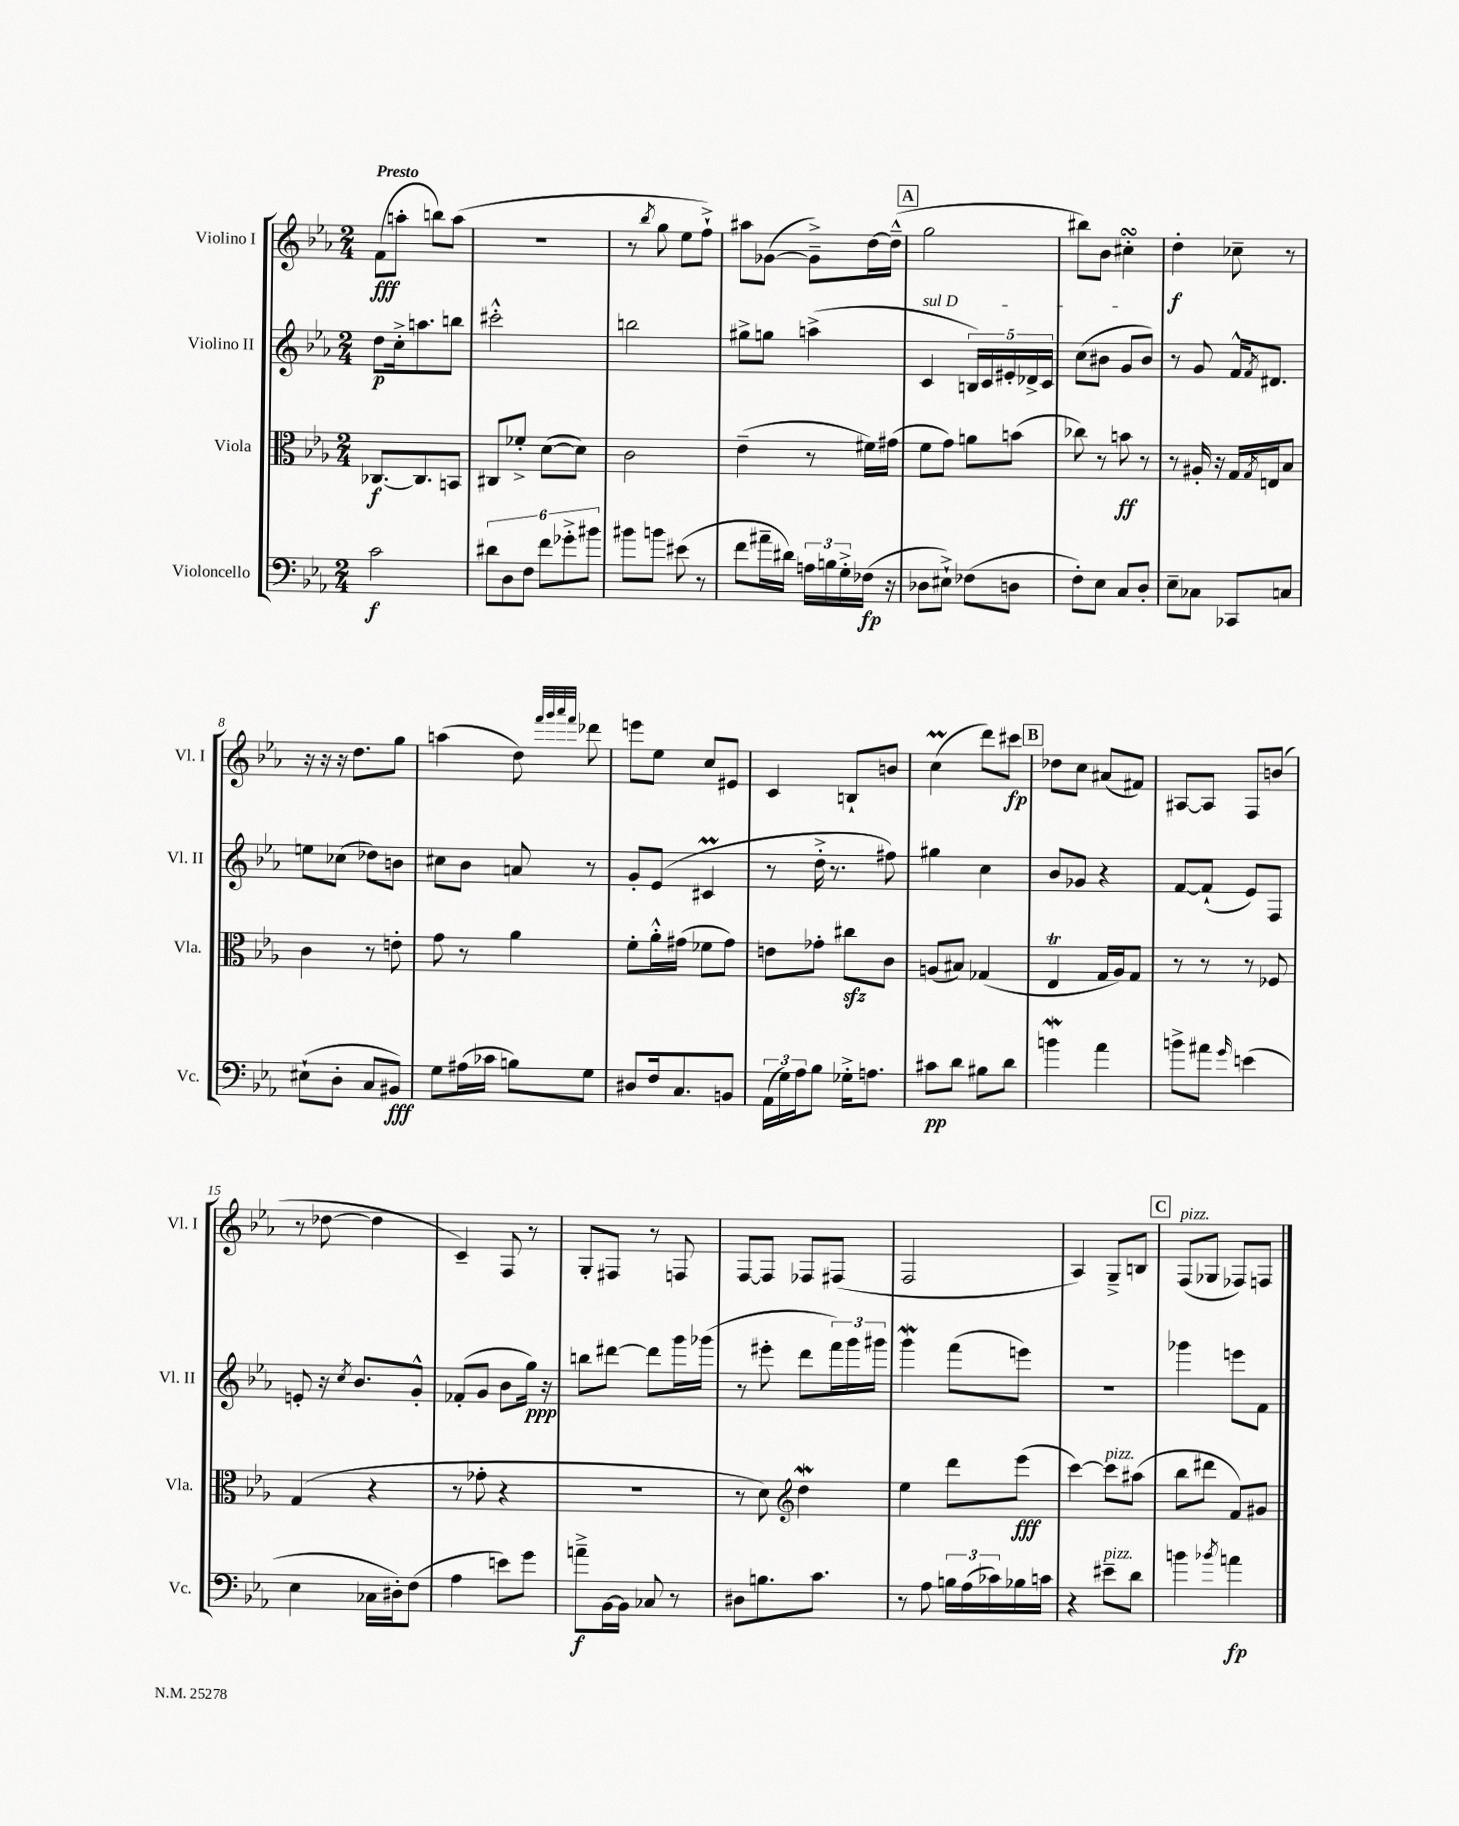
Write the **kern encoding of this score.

**kern	**dynam	**kern	**dynam	**kern	**dynam	**kern	**dynam
*part4	*part4	*part3	*part3	*part2	*part2	*part1	*part1
*staff4	*staff4	*staff3	*staff3	*staff2	*staff2	*staff1	*staff1
*I"Violoncello	*	*I"Viola	*	*I"Violino II	*	*I"Violino I	*
*I'Vc.	*	*I'Vla.	*	*I'Vl. II	*	*I'Vl. I	*
*clefF4	*	*clefC3	*	*clefG2	*	*clefG2	*
*k[b-e-a-]	*	*k[b-e-a-]	*	*k[b-e-a-]	*	*k[b-e-a-]	*
*M2/4	*	*M2/4	*	*M2/4	*	*M2/4	*
=1	=1	=1	=1	=1	=1	=1	=1
!	!	!	!	!	!	!LO:TX:a:B:t=Presto	!
2c\	f	[8.C-X/L	f	8dd\L	p	(8f\L	fff
.	.	.	.	16cc'^\k	.	8aan'\J	.
.	.	8.C-/]	.	8.aan\	.	.	.
.	.	.	.	.	.	8bbn\L)	.
.	.	8BBn/J	.	8bbn\J	.	(8aa\J	.
=2	=2	=2	=2	=2	=2	=2	=2
12d#X\L	.	8C#X/L	.	2ccc#X'^^\	.	2r	.
12D\	.	.	.	.	.	.	.
.	.	8f-X'^/J	.	.	.	.	.
12F\J	.	.	.	.	.	.	.
12f\L	.	([8d\L	.	.	.	.	.
12g-X'^\	.	.	.	.	.	.	.
.	.	8d\J])	.	.	.	.	.
12b#X\J	.	.	.	.	.	.	.
=3	=3	=3	=3	=3	=3	=3	=3
8b#X\L	.	2c\	.	2bbn\	.	8r	.
.	.	.	.	.	.	8qbb-/	.
8bn\J	.	.	.	.	.	8gg\	.
(8e#X\	.	.	.	.	.	8ee-\L	.
8r	.	.	.	.	.	8ff`^\J)	.
=4	=4	=4	=4	=4	=4	=4	=4
8f\L	.	(4e-~\	.	8gg#X^\L	.	8aa#X\L	.
16a#X~\L	.	.	.	8ggn\J	.	([8g-X\J	.
16d#X\JJ)	.	.	.	.	.	.	.
24An\LL	.	8r	.	(4aan^\	.	8g-~^\L])	.
24Bn\	.	.	.	.	.	.	.
24G'^\	.	.	.	.	.	.	.
(16F-X\JJ	fp	16f#X\LL)	.	.	.	[16dd\L	.
16r	.	(16g#X\JJ	.	.	.	(16dd~^^\JJ]	.
!!LO:REH:place=s1:t=A
=5	=5	=5	=5	=5	=5	=5	=5
!	!	!	!	!LO:TX:a:i:t=sul D	!	!	!
8D-X\L	.	8f\L	.	4c/	.	2gg\	.
8E#X`^\J)	.	8g\J)	.	.	.	.	.
(8F-X\L	.	8an\L	.	20Bn/LL)	.	.	.
.	.	.	.	20c/	.	.	.
.	.	.	.	20e#X'/	.	.	.
8Dn\J	.	(8bn\J	.	.	.	.	.
.	.	.	.	20d-X^/	.	.	.
.	.	.	.	20c/JJ	.	.	.
=6	=6	=6	=6	=6	=6	=6	=6
8F'\L)	.	8cc-X\)	.	(8cc\L	.	8bb#X\L)	.
8E-\J	.	8r	.	8b#X\J	.	8b-\J	.
8C/L	.	8bn\	ff	8g/L	.	4cc#XsSsS'\	.
8D'/J	.	8r	.	8b#/J)	.	.	.
=7	=7	=7	=7	=7	=7	=7	=7
8E-~\L	.	8r	.	8r	.	4dd'\	f
8C-X\J	.	16A#X'/	.	8g/	.	.	.
.	.	16r	.	.	.	.	.
8CC-X/L	.	16G/LL	.	16f^^/KL	.	8cc-X~\	.
.	.	8qG/	.	8qf/	.	.	.
.	.	16En/J	.	8.d#X/J	.	.	.
8Cn/J	.	8B-/J	.	.	.	8r	.
!!LO:LB:g=z
=8	=8	=8	=8	=8	=8	=8	=8
(8E#X`\L	.	4c\	.	8een\L	.	16r	.
.	.	.	.	.	.	16r	.
8D'\J	.	.	.	(8cc-X\J	.	16r	.
.	.	.	.	.	.	8.dd\L	.
8C/L	.	8r	.	8dd-X\L)	.	.	.
8BB#X/J)	fff	8en'\	.	8bn\J	.	8gg\J	.
=9	=9	=9	=9	=9	=9	=9	=9
8G\L	.	8g\	.	8cc#X\L	.	(4aan\	.
(16A#X\L	.	8r	.	8b-\J	.	.	.
16c-X\JJ	.	.	.	.	.	.	.
8Bn\L)	.	4a-\	.	8an/	.	8dd\)	.
.	.	.	.	.	.	32qqfff/LLL	.
.	.	.	.	.	.	32qqggg/	.
.	.	.	.	.	.	32qqaaa-/	.
.	.	.	.	.	.	32qqfff/JJJ	.
8G\J	.	.	.	8r	.	8ddd-X\	.
=10	=10	=10	=10	=10	=10	=10	=10
8D#X/L	.	8f'\L	.	8g'/L	.	8eeen\L	.
16F/k	.	16a-'^^\L	.	(8e-/J	.	8ee-\J	.
8.C/	.	(16g#X\JJ	.	.	.	.	.
.	.	8f-X\L	.	4c#Xm/	.	8cc/L	.
8BBn/J	.	8g#\J)	.	.	.	8e#X/J	.
=11	=11	=11	=11	=11	=11	=11	=11
(24AA-\LL	.	8en\L	.	8r	.	4c/	.
24G\)	.	.	.	.	.	.	.
24A-\J	.	.	.	.	.	.	.
8B-\J	.	8g-X'\J	.	16dd'^\	.	.	.
.	.	.	.	8.r	.	.	.
16G-X'^\KL	.	8cc#Xzz\L	.	.	.	8Bn`/L	.
8.An\J	.	.	.	.	.	.	.
.	.	8c\J	.	8ff#X\)	.	8bn/J	.
=12	=12	=12	=12	=12	=12	=12	=12
8c#X\L	pp	(8An/L	.	4gg#X\	.	(4ccM\	.
8d\J	.	8B#X/J)	.	.	.	.	.
8B#X\L	.	(4G-X/	.	4cc\	.	8ddd\L)	.
8d\J	.	.	.	.	.	8ccc#X\J	fp
!!LO:REH:place=s1:t=B
=13	=13	=13	=13	=13	=13	=13	=13
4bnW\	.	4E-T/	.	8b-/L	.	8dd-X\L	.
.	.	.	.	8g-X/J	.	8cc\J	.
4a-\	.	16G/LL	.	4r	.	(8a#X/L	.
.	.	16A-/J)	.	.	.	.	.
.	.	8G/J	.	.	.	8f#X/J)	.
=14	=14	=14	=14	=14	=14	=14	=14
8bn^\L	.	8r	.	[8f/L	.	[8A#X/L	.
8a#X\J	.	8r	.	(8f`/J]	.	8A#/J]	.
16qqg/	.	.	.	.	.	.	.
(4en\	.	8r	.	8e-/L)	.	8F/L	.
.	.	8F-X/	.	8F/J	.	(8bn/J	.
!!LO:LB:g=z
=15	=15	=15	=15	=15	=15	=15	=15
4E-\	.	(4G/	.	8en'/	.	8r	.
.	.	.	.	16r	.	[8dd-X\	.
.	.	.	.	8qcc/	.	.	.
.	.	.	.	8.b-/L	.	.	.
16C-X\LL	.	4r	.	.	.	4dd-\]	.
16D#X'\J)	.	.	.	.	.	.	.
(8F\J	.	.	.	8g'^^/J	.	.	.
=16	=16	=16	=16	=16	=16	=16	=16
4A-\	.	8r	.	(8f-X'/L	.	4c~/)	.
.	.	8g-X'\	.	8g/J	.	.	.
8en\L)	.	4r	.	8b-\L	.	8F/	.
8g\J	.	.	.	16gg\Jk)	ppp	8r	.
.	.	.	.	16r	.	.	.
=17	=17	=17	=17	=17	=17	=17	=17
8an~^\L	f	2r	.	8bbn\L	.	8G'/L	.
[16BB-\L	.	.	.	[8ddd#X\J	.	8F#X/J	.
16BB-\JJ]	.	.	.	.	.	.	.
8C-X/	.	.	.	8ddd#\L]	.	8r	.
8r	.	.	.	16ggg\L	.	8Fn/	.
.	.	.	.	(16ggg-X\JJ	.	.	.
=18	=18	=18	=18	=18	=18	=18	=18
8D#X\L	.	8r	.	8r	.	[8F/L	.
8.Bn\	.	8d\)	.	8eee#X'\	.	8F/J]	.
*	*	*clefG2	*	*	*	*	*
.	.	4ddW\	.	8ddd\L	.	8F-X/L	.
8.c\J	.	.	.	.	.	.	.
.	.	.	.	24fff\L)	.	(8F#X/J	.
.	.	.	.	24ggg\	.	.	.
.	.	.	.	24ggg#X\JJ	.	.	.
=19	=19	=19	=19	=19	=19	=19	=19
8r	.	4ee-\	.	4gggW\	.	2F/	.
8A-\	.	.	.	.	.	.	.
24Bn\LL	.	8ddd\L	.	(8fff\L	.	.	.
(24A-\	.	.	.	.	.	.	.
24c-X\)	.	.	.	.	.	.	.
16B-X\	.	(8eee-\J	fff	8eeen\J)	.	.	.
16cn\JJ	.	.	.	.	.	.	.
=20	=20	=20	=20	=20	=20	=20	=20
4r	.	[4ccc\)	.	2r	.	4A-/)	.
!	!	!LO:TX:a:i:t=pizz.	!	!	!	!	!
!LO:TX:a:i:t=pizz.	!	!	!	!	!	!	!
8e#X~\L	.	8ccc\L]	.	.	.	8G~^/L	.
8d\J	.	(8aa#X\J	.	.	.	8Bn/J	.
!!LO:REH:place=s1:t=C
=21	=21	=21	=21	=21	=21	=21	=21
!	!	!	!	!	!	!LO:TX:a:i:t=pizz.	!
4bn\	.	8bb-\L	.	4ggg-X\	.	(8F/L	.
.	.	8ddd#X\J	.	.	.	8G-X/J	.
8qb-X/	.	.	.	.	.	.	.
4an\	fp	8f/L)	.	8eeen\L	.	8F-X/L)	.
.	.	8g#X/J	.	8f\J	.	8Fn/J	.
==	==	==	==	==	==	==	==
*-	*-	*-	*-	*-	*-	*-	*-
